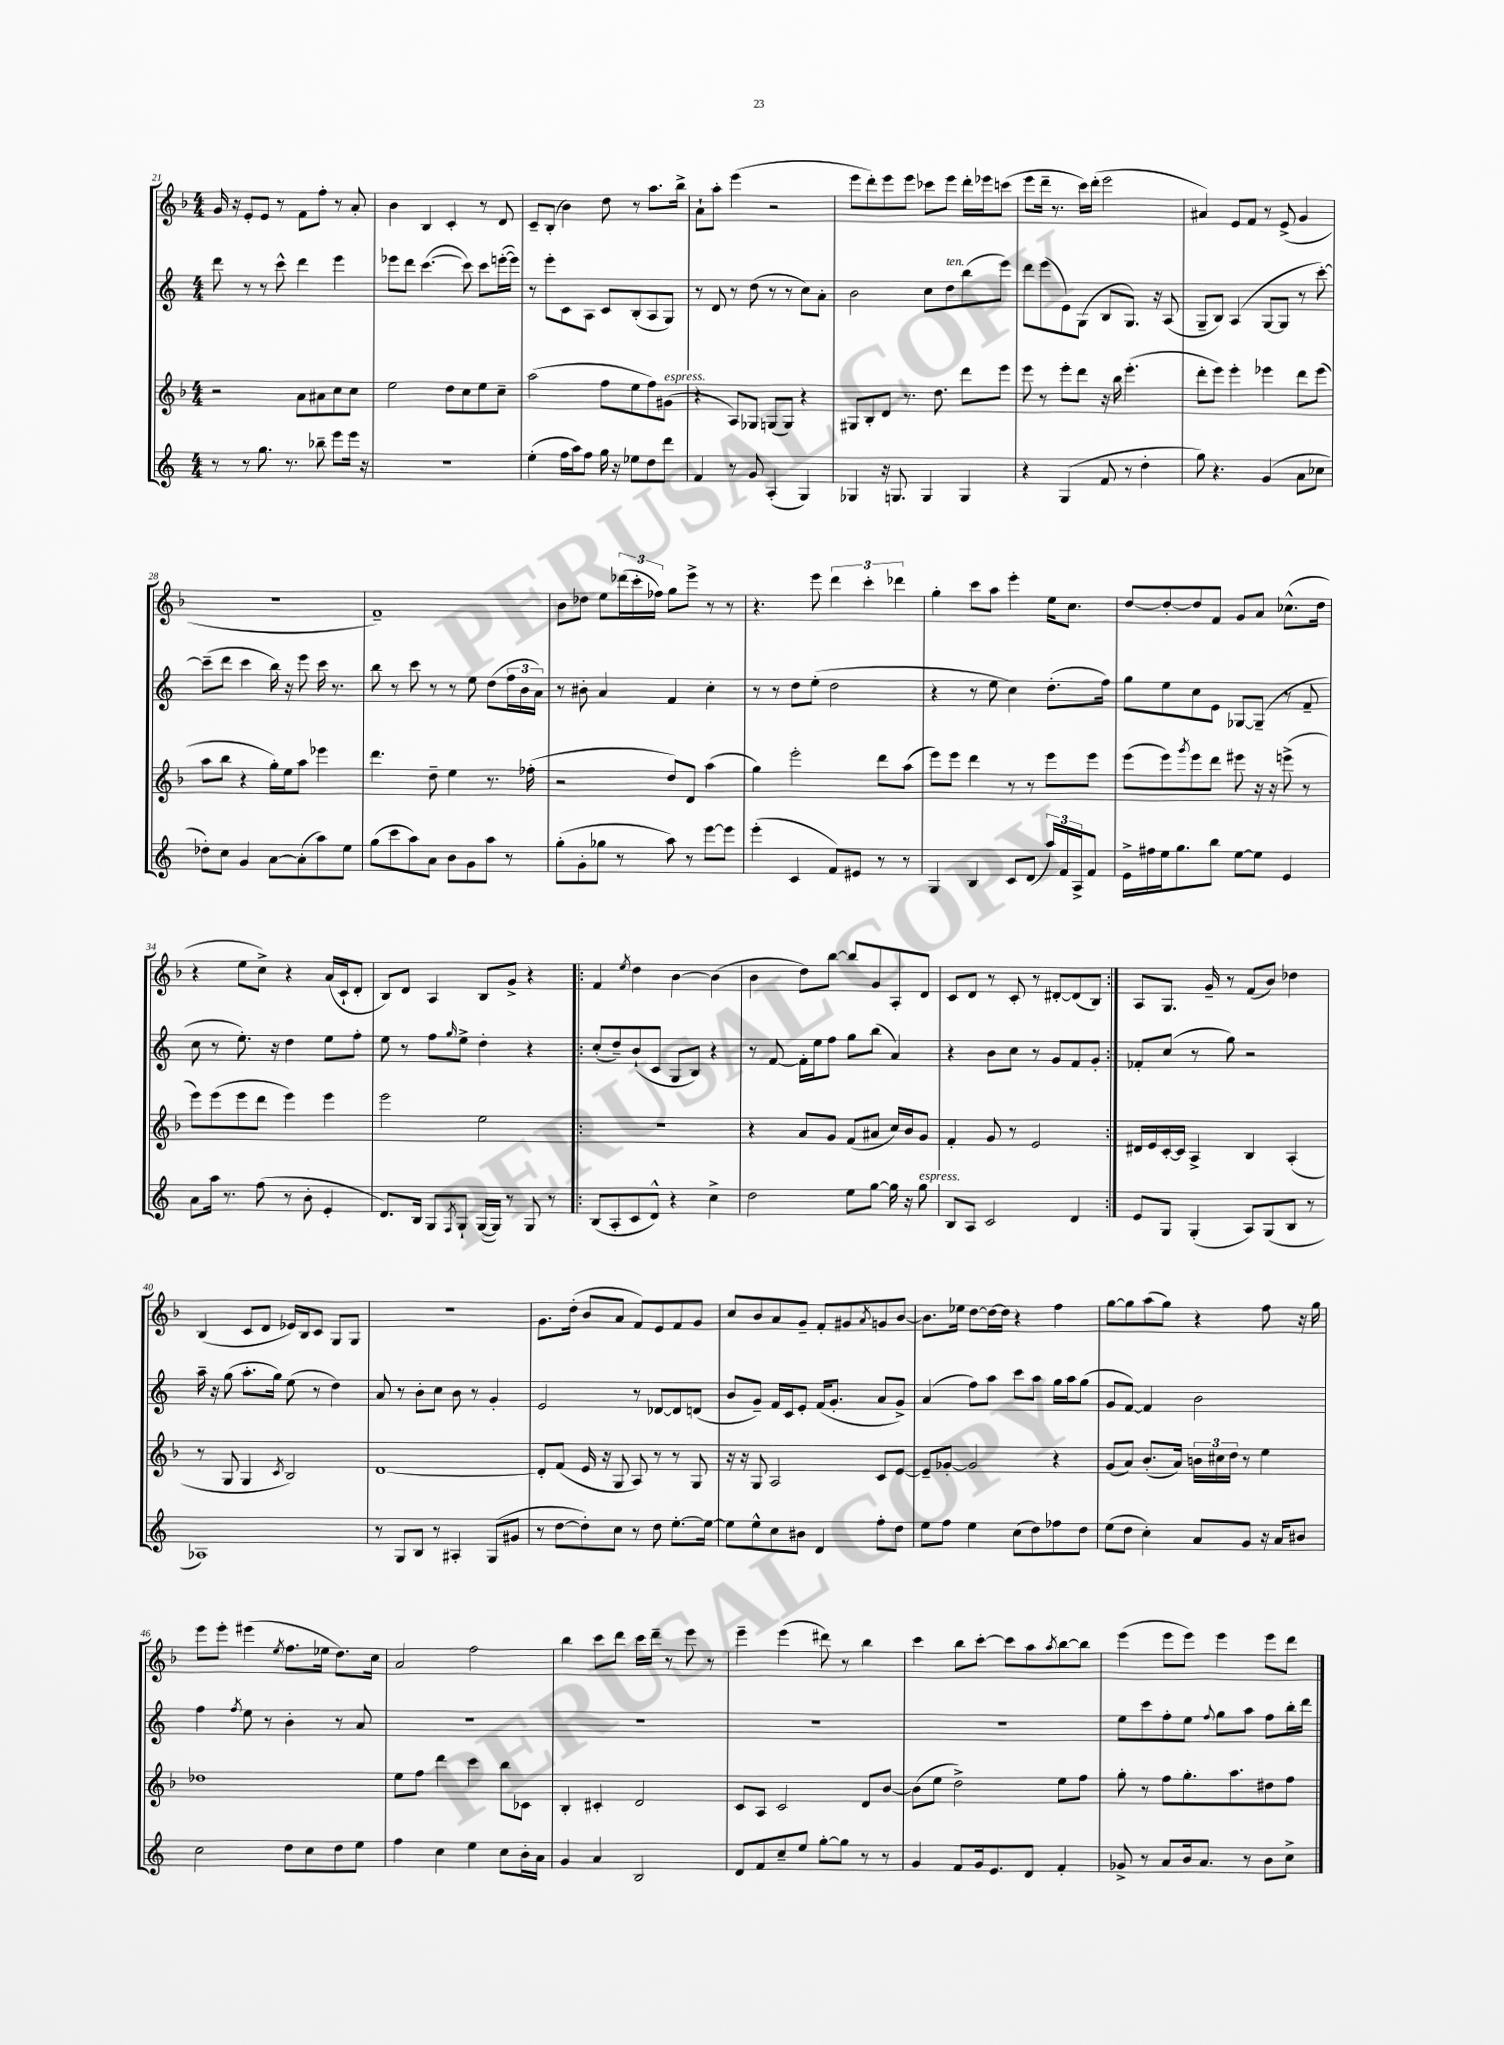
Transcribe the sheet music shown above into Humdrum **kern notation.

**kern	**kern	**kern	**kern
*part4	*part3	*part2	*part1
*staff4	*staff3	*staff2	*staff1
*clefG2	*clefG2	*clefG2	*clefG2
*k[]	*k[b-]	*k[]	*k[b-]
*M4/4	*M4/4	*M4/4	*M4/4
=21	=21	=21	=21
8r	2r	8ddd\	16g/
.	.	.	16r
8r	.	8r	8e'/L
8.gg\	.	8r	8e/J
.	.	8ccc^^\	8r
8.r	.	.	.
.	8a\L	4ddd\	8f\L
8bb-X~\	8a#X\	.	8ff'\J
8eee\L	8cc\	4eee\	8r
16eee\Jk	8cc\J	.	8a'/
16r	.	.	.
=22	=22	=22	=22
1r	2ee\	8eee-X\L	4b-\
.	.	8ddd\J	.
.	.	([4.ccc\	4B-/
.	8dd\L	.	4c'/
.	8cc\	8ccc\])	.
.	8ee\	8ccc\L	8r
.	8cc~\J	([16eeen'\L	8d/
.	.	16eee\JJ])	.
=23	=23	=23	=23
(4ee'\	(2aa\	8r	8c~/L
.	.	8eee'\L	(8B-'/J
16ff\LL	.	8c\	4b-\)
16aa\J)	.	.	.
8ff\J	.	8A\J	.
16gg\	8ff\L	8c/L	8dd\
16r	.	.	.
8ee-X\L	8ee\	(8B'/	8r
8dd\	8ff\)	8A/	8.aa\L
!	!LO:TX:a:i:t=espress.	!	!
8ddd\J	(8g#X\J	8G/J)	.
.	.	.	16bb-^\Jk
=24	=24	=24	=24
4f/	4r	8r	8a`\L
.	.	8d/	8aa'\J
8r	8A/L)	8r	(4eee\
8g/	8G-X/J	(8dd\	.
(4A'/	(8Gn/L	8r	2r
.	8G/J)	8r	.
4G/)	4r	8cc\L)	.
.	.	8a'\J	.
=25	=25	=25	=25
4G-X/	8G#X/L	2b\	8eee\L
.	8B-'/	.	8ddd'\)
16r	8d/J	.	8eee\
8.Gn/	.	.	.
.	8.r	.	8eee\J
4G/	.	8cc\L	8ccc-X\L
.	8.dd\	.	.
!	!	!LO:TX:a:i:t=ten.	!
.	.	8dd\	8eee\J
4G/	8ddd\L	(8bb\	16ddd'\LL
.	.	.	16eee-X\J
.	8eee\J	8eee\J)	(8cccn\J
=26	=26	=26	=26
4r	8eee\	8ddd\L	8eee\L
.	8r	(8eee\	16ddd~\Jk
.	.	.	8.r
(4G/	8eee'\L	8e\)	.
.	8ddd\J	(8G\J	16ccc\LL)
.	.	.	(16ddd'\JJ
8f/	16r	8B/L	2eee\
.	16bb-\	.	.
8r	(4.eee'\	8.G/J)	.
4dd'\	.	.	.
.	.	16r	.
.	.	(8A/	.
=27	=27	=27	=27
8gg\)	8ddd'\L	8G~/L	4a#X/)
4.r	8eee\J)	8B/J)	.
.	4eee'\	(4A/	8e/L
.	.	.	8f/J
(4g/	4eee-X\	[8G/L	8r
.	.	8G/J]	(8e^/
8a\L	8ddd\L	8r	4g/
8cc-X\J	(8eee-\J	[8ccc'\)	.
!!LO:LB:g=z
=28	=28	=28	=28
8dd-X'\L)	8aa\L	(8ccc~\L]	1r
8cc\J	8bb-\J	8ddd\J	.
4g/	4r	4ccc\	.
[8a\L	16gg'\LL)	16bb\)	.
.	16ee\J	16r	.
(8a'\]	8aa\J	8eee\	.
8aa\)	4eee-X\	16ccc\	.
.	.	8.r	.
8ee\J	.	.	.
=29	=29	=29	=29
(8gg\L	4.ddd\	8bb\	1f~)
8ccc\	.	8r	.
8aa\)	.	8ccc\	.
8a\J	8dd~\	8r	.
8b\L	4ee\	8r	.
8g\	.	8ee\	.
8aa\J	8.r	(8dd\L	.
8r	.	24ff\L	.
.	.	24b\	.
.	(16ff-X'\	.	.
.	.	24a\JJ)	.
=30	=30	=30	=30
(8gg'\L	2r	8r	8b-\L
8g'\	.	8b#X'\	8dd-X\J
8gg-X\J	.	4a/	8ee\L
8r	.	.	(24ddd-X\L
.	.	.	24ccc'\
.	.	.	24ff-X\JJ)
8aa\)	8dd/L)	4f/	8gg\L
8r	8d/J	.	8eee^\J
[8eee\L	(4aa\	4cc'\	8r
8eee\J]	.	.	8r
=31	=31	=31	=31
(4eee'\	4gg\)	8r	4.r
.	.	8r	.
4c/	2eee'\	8dd\L	.
.	.	(8ee'\J	8eee\
8f/L)	.	2dd\	6ddd\
8e#X/J	.	.	.
.	.	.	6ccc'\
8r	8ddd\L	.	.
.	.	.	6ddd-X\
8r	(8aa\J	.	.
=32	=32	=32	=32
4G/	8eee\L)	4r	4gg'\
.	8eee\J	.	.
4B/	4ddd\	8r	8ccc\L
.	.	8ee\	8aa\J
8c/L	8r	4cc\)	4eee'\
(8d/J	8r	.	.
24aa/LL)	8eee\L	(8.dd'\L	16ee\KL
24f/	.	.	.
.	.	.	8.cc\J
24A^/J	.	.	.
8f/J	8eee\J	.	.
.	.	16ff\Jk)	.
=33	=33	=33	=33
16e^\LL	(8eee\L	8gg\L	[8dd/L
16ff#X\	.	.	.
16ee\J	8eee\)	8ee\	8dd'/_
8.gg\	.	.	.
.	8qggg/	.	.
.	8eee\	8cc\	8dd/]
8bb\J	8ddd\J	8e\J	8f/J
[8ee\L	8eee#X\	[8G-X/L	8g/L
8ee\J]	16r	(8G-~/J]	8a/J
.	16r	.	.
4e/	(8eeen^\	8r	(8.cc-X^^\L
.	8r	8f~/	.
.	.	.	16dd\Jk
!!LO:LB:g=z
=34	=34	=34	=34
8a\L	8eee\L)	8cc\	4r
16aa\Jk	(8eee\	8r	.
8.r	.	.	.
.	8eee\	8.ee'\)	8ee\L
(8ff\	8ddd\J	.	8cc^\J)
.	.	16r	.
8r	4eee\)	4dd\	4r
8b'\	.	.	.
4e'/	4eee\	8ee\L	(16a/LL
.	.	.	16c`/J
.	.	8ff'\J	8d'/J
=35	=35	=35	=35
8.d/L)	2eee\	8ee\	8B-/L)
.	.	8r	8d/J
16B/Jk	.	.	.
8G/L	.	8ff\L	4A/
8qF/	.	16qqgg/	.
8G`/J	.	8ee^\J	.
([16G/LL	2ee\	4dd'\	8B-/L
16G/JJ])	.	.	.
8r	.	.	8g^/J
8G/	.	4r	4r
8r	.	.	.
=36!|:	=36!|:	=36!|:	=36!|:
(8B/L	1r	(8cc'/L	4f/
8A'/	.	8dd~/)	.
.	.	.	8qee/
8c/	.	(8b`/	4dd\
8d^^/J)	.	8c/J	.
4r	.	8G/L	[4b-\
.	.	8B/J)	.
4cc^\	.	4r	(4b-\]
=37	=37	=37	=37
2dd\	4r	8r	4b-\
.	.	[8f/	.
.	8a/L	16f'\LL]	8dd\L)
.	.	16ee\J	.
.	8g/J	8ff\J	[8bb-\J
8ee\L	(8f/L	8gg\L	8bb-/L]
[8gg\J	8a#X/J	(8bb\J	8g/
16gg\]	16cc/LL)	4a/)	8A'/
16r	16b-/J	.	.
!LO:TX:a:i:t=espress.	!	!	!
8gg\	8g/J	.	8d/J
=38	=38	=38	=38
8B/L	4f'/	4r	8c/L
8A/J	.	.	8d/J
2c/	8g/	8b\L	8r
.	8r	8cc\J	8c'/
.	2e/	8r	8r
.	.	8g/L	[8d#X'/L
4d/	.	8f/	(8d#/]
.	.	8g'/J	8B-/J)
=39:|!	=39:|!	=39:|!	=39:|!
8e/L	16d#X/LL	8f-X'/L	8A/L
.	16e/	.	.
8G/J	[16c'/	(8cc/J	8.G/J
.	16c/JJ]	.	.
(4G'/	4A^/	8r	.
.	.	.	16g~/
.	.	8gg\)	8r
8A/L)	4B-/	2r	(8f/L
(8G/	.	.	8b-/J)
8B/J	(4A'/	.	4dd-X\
8r	.	.	.
!!LO:LB:g=z
=40	=40	=40	=40
1A-X)	8r	16aa~\	(4B-/
.	.	16r	.
.	8G/	(8gg\	.
.	4G/	8.aa'\L	8c/L
.	.	.	8d/J
.	.	16gg\Jk)	.
.	8qc/	.	.
.	2B-/)	(8ee\	16e-X/LL)
.	.	.	16B-/J
.	.	8r	8c/J
.	.	4dd\)	8G/L
.	.	.	8G/J
=41	=41	=41	=41
8r	[1d	8a/	1r
8G/L	.	8r	.
8B/J	.	8b'\L	.
8r	.	8cc\J	.
4A#X'/	.	8b\	.
.	.	8r	.
(8G/L	.	4g'/	.
8g#X/J	.	.	.
=42	=42	=42	=42
8r	8d'/L]	2e/	8.g\L
[8dd\L	(8f/J	.	.
.	.	.	(16dd'\Jk
8dd'\])	16e/	.	8b-/L
.	16r	.	.
8cc\J	8G/	.	8a/J
8r	8A/)	8r	8f/L)
8dd\	8r	[8d-X/L	8e/
[8.ee'\L	8r	8d-/]	8f/
.	8G/	(8dn/J	8g/J
16ee\Jk_	.	.	.
=43	=43	=43	=43
8ee\L]	16r	8b/L	8cc/L
.	16r	.	.
8ee^^\	8G/	8g~/J)	8b-/
8cc\	2A/	16f/LL	8a/
.	.	16c/J	.
8b#X\J	.	8e'/J	8g~/J
4d/	.	(16f/KL	8f'/L
.	.	8.g'/J	.
.	.	.	8g#X/
.	.	.	8qa/
8ff'\L	8c/L	8a/L	8gn/
8dd\J	[8e/J	8g^/J)	[8b-/J
=44	=44	=44	=44
8ee\L	8e~/L]	(4a/	8.b-\L]
8ff\J	[8g-X'/J	.	.
.	.	.	16ee-X\Jk
4ee\	2g-/]	8ff\L)	[8dd\L
.	.	8aa\J	16dd\L_
.	.	.	16dd\JJ]
(8cc\L	.	8ccc\L	4r
8dd\)	.	8aa\J	.
8ff-X\	4r	16gg\LL	4ff\
.	.	16aa\J	.
8dd\J	.	(8gg\J	.
=45	=45	=45	=45
(8ee\L	(8g/L	8g/L	[8gg\L
8dd\J	8a/J)	[8f/J)	8gg\]
4cc'\)	(8.b-'/L	4f/]	(8aa\
.	.	.	8gg\J)
.	16a/Jk)	.	.
8a/L	24bn\LL	2b\	4r
.	24cc#X\	.	.
.	24dd\JJ	.	.
8g/J	8r	.	.
16r	4ee\	.	8ff\
16a/KL	.	.	.
8b#X/J	.	.	16r
.	.	.	16gg\
!!LO:LB:g=z
=46	=46	=46	=46
2cc\	1dd-X	4ff\	8eee\L
.	.	.	8eee'\J
.	.	8qff/	.
.	.	8ee\	(4eee#X\
.	.	8r	.
.	.	.	8qee/
8dd\L	.	4b'\	8.ff\L
8cc\	.	.	.
.	.	.	16ee-X\Jk
8dd\	.	8r	8.dd\L)
8ee\J	.	8a/	.
.	.	.	16cc\Jk
=47	=47	=47	=47
4ff\	8ee\L	1r	2a/
.	8ff\J	.	.
4cc\	4ddd\	.	.
4ee\	4ccc\	.	2ff\
8cc\L	8bb-\L	.	.
16b'\L	8c-X\J	.	.
16a\JJ	.	.	.
=48	=48	=48	=48
4g/	4B-'/	1r	4bb-\
4a/	4c#X'/	.	8ccc\L
.	.	.	8ddd\J
2B/	2d/	.	16ccc\LL
.	.	.	16ddd~\JJ
.	.	.	8r
.	.	.	8eee\
.	.	.	8r
=49	=49	=49	=49
8d/L	8c/L	1r	4eee~\
8f/	8A/J	.	.
8cc~/	2c/	.	(4eee\
8ee/J	.	.	.
[8gg'\L	.	.	8ddd#X\)
8gg\J]	.	.	8r
8r	8d/L	.	4bb-\
8r	[8b-/J	.	.
=50	=50	=50	=50
4g/	(8b-\L]	1r	4ccc\
.	8ee\J	.	.
8f/L	2dd^\)	.	8bb-\L
16g/k	.	.	[8ccc'\J
8.e/	.	.	.
.	.	.	8ccc\L]
8d/J	.	.	8aa\
.	.	.	8qaa/
4f'/	8ee\L	.	[8bb-\
.	8ff\J	.	8bb-\J]
=51	=51	=51	=51
8g-X^/	8gg'\	8ee\L	(4eee\
8r	8r	8ccc\	.
8a/L	8ff\L	8ff'\	8eee\L
16b/k	8.gg'\	8ee\J	8eee\J)
8.a/J	.	.	.
.	.	8qqff/	.
.	.	8gg\L	4eee\
.	8.aa\	.	.
8r	.	8aa\J	.
8b\L	8dd#X\	8ff\L	8eee\L
8cc^\J	8ff\J	16bb'\L	8ddd\J
.	.	16ddd\JJ	.
==	==	==	==
*-	*-	*-	*-
